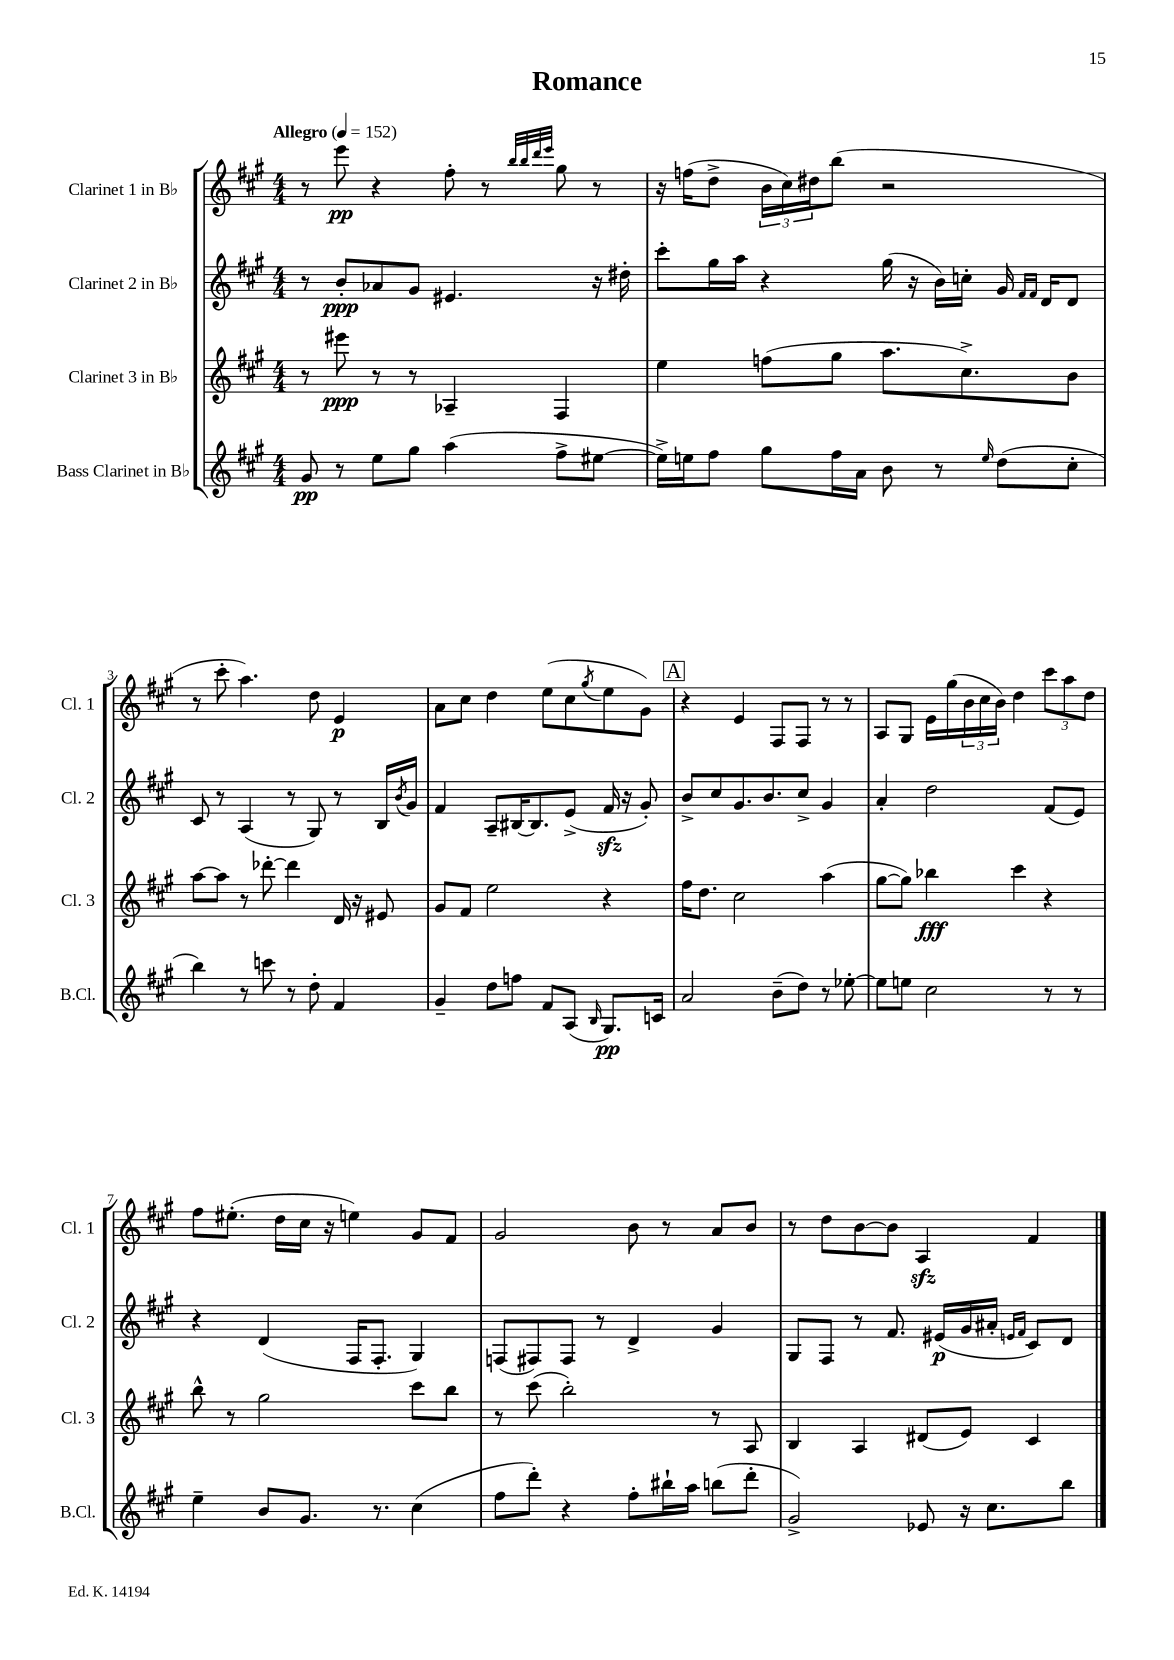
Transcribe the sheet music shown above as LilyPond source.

\header { title = "Romance" }
<<
\new StaffGroup <<
\new Staff = "s0" \with { instrumentName = "Clarinet 1 in Bb" shortInstrumentName = "Cl. 1" } {
    \clef treble \key a \major \numericTimeSignature \time 4/4 \tempo "Allegro" 4 = 152
    r8 e'''8\pp r4 fis''8-. r8 \grace { b''32 b''32 d'''32 e'''32 } gis''8 r8 |
    r16 f''16( d''8-> \tuplet 3/2 { b'16 cis''16) dis''16 } b''8( r2 |
    r8 cis'''8-. a''4.) d''8 e'4\p |
    a'8 cis''8 d''4 e''8( cis''8 \acciaccatura { gis''8 } e''8 gis'8) |
    \mark \markup { \box "A" } r4 e'4 fis8 fis8 r8 r8 |
    a8 gis8 e'16 gis''16( \tuplet 3/2 { b'16 cis''16 b'16) } d''4 \tuplet 3/2 { cis'''8 a''8 d''8 } |
    fis''8 eis''8.-.( d''16 cis''16 r16 e''4) gis'8 fis'8 |
    gis'2 b'8 r8 a'8 b'8 |
    r8 d''8 b'8~ b'8 a4\sfz fis'4 \bar "|." |
}
\new Staff = "s1" \with { instrumentName = "Clarinet 2 in Bb" shortInstrumentName = "Cl. 2" } {
    \clef treble \key a \major \numericTimeSignature \time 4/4
    r8 b'8-.\ppp aes'8 gis'8 eis'4. r16 dis''16-. |
    cis'''8-. gis''16 a''16 r4 gis''16( r16 b'16) c''16-. gis'16 \grace { fis'16 fis'16 } d'16 d'8 |
    cis'8 r8 a4( r8 gis8) r8 b16 \acciaccatura { b'8 } gis'16 |
    fis'4 a8-- bis16~ bis8. e'8->( fis'16\sfz r16 gis'8-.) |
    \mark \markup { \box "A" } b'8-> cis''8 gis'8. b'8. cis''8-> gis'4 |
    a'4-. d''2 fis'8( e'8) |
    r4 d'4( fis16 fis8.-. gis4) |
    f8( fis8) fis8 r8 d'4-> gis'4 |
    gis8 fis8 r8 fis'8. eis'16\p( gis'16 ais'16-. \grace { e'16 fis'16 } cis'8) d'8 \bar "|." |
}
\new Staff = "s2" \with { instrumentName = "Clarinet 3 in Bb" shortInstrumentName = "Cl. 3" } {
    \clef treble \key a \major \numericTimeSignature \time 4/4
    r8 eis'''8\ppp r8 r8 aes4-- fis4 |
    e''4 f''8( gis''8 a''8. cis''8.->) b'8 |
    a''8~ a''8 r8 des'''8~-. des'''4 d'16 r16 eis'8 |
    gis'8 fis'8 e''2 r4 |
    \mark \markup { \box "A" } fis''16 d''8. cis''2 a''4( |
    gis''8~ gis''8) bes''4\fff cis'''4 r4 |
    b''8-^ r8 gis''2 cis'''8 b''8 |
    r8 cis'''8( b''2-.) r8 a8 |
    b4 a4 dis'8( e'8) cis'4 \bar "|." |
}
\new Staff = "s3" \with { instrumentName = "Bass Clarinet in Bb" shortInstrumentName = "B.Cl." } {
    \clef treble \key a \major \numericTimeSignature \time 4/4
    gis'8\pp r8 e''8 gis''8 a''4( fis''8-> eis''8~ |
    eis''16->) e''16 fis''8 gis''8 fis''16 a'16 b'8 r8 \grace { e''16 } d''8( cis''8-. |
    b''4) r8 c'''8 r8 d''8-. fis'4 |
    gis'4-- d''8 f''8 fis'8 a8( \grace { b16 } gis8.\pp) c'16 |
    \mark \markup { \box "A" } a'2 b'8--( d''8) r8 ees''8~-. |
    ees''8 e''8 cis''2 r8 r8 |
    e''4-- b'8 gis'8. r8. cis''4( |
    fis''8 d'''8-.) r4 fis''8-. bis''16-! a''16 b''8( d'''8-. |
    gis'2->) ees'8 r16 cis''8. b''8 \bar "|." |
}
>>
>>
